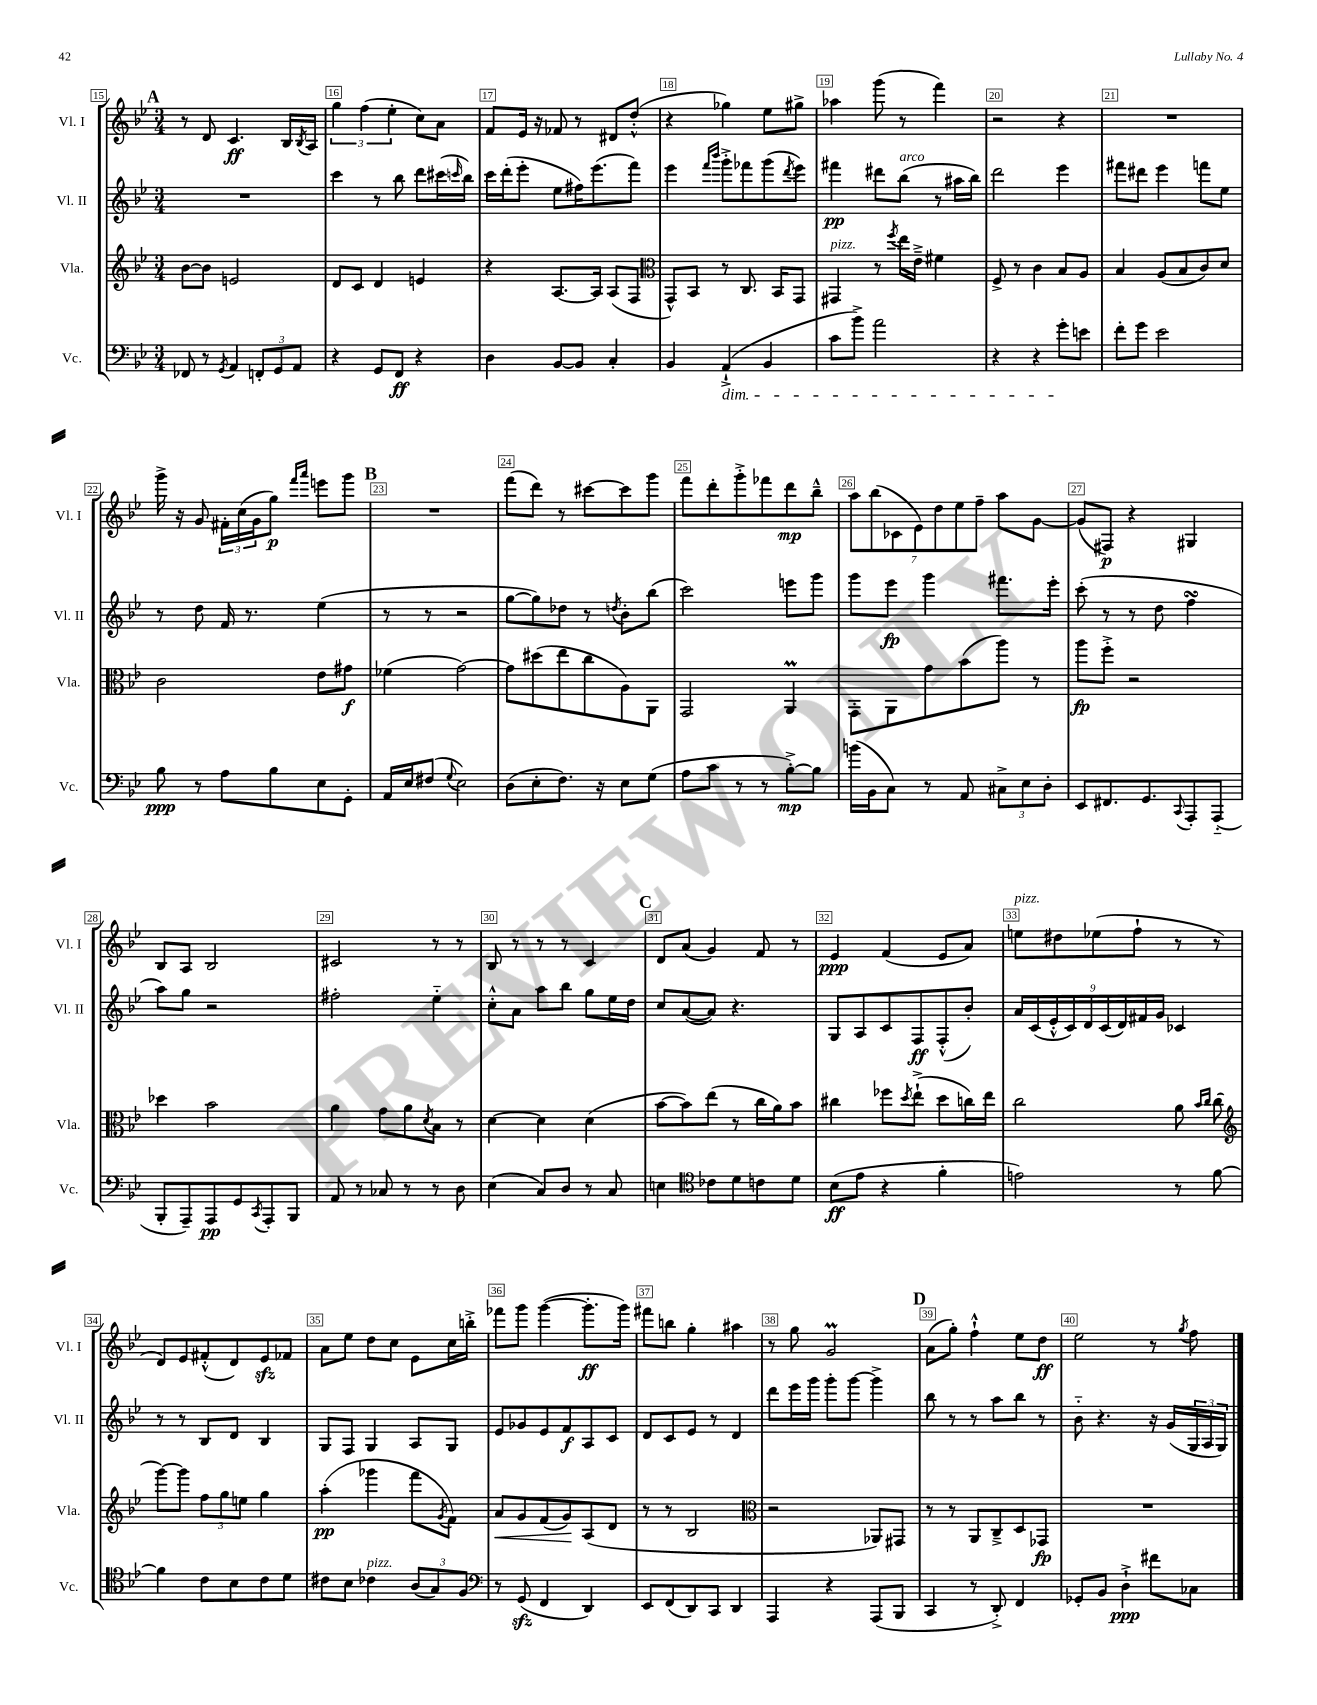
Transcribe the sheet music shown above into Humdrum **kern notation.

**kern	**dynam	**kern	**dynam	**kern	**dynam	**kern	**dynam
*part4	*part4	*part3	*part3	*part2	*part2	*part1	*part1
*staff4	*staff4	*staff3	*staff3	*staff2	*staff2	*staff1	*staff1
*I"Vc.	*	*I"Vla.	*	*I"Vl. II	*	*I"Vl. I	*
*I'Vc.	*	*I'Vla.	*	*I'Vl. II	*	*I'Vl. I	*
*clefF4	*	*clefG2	*	*clefG2	*	*clefG2	*
*k[b-e-]	*	*k[b-e-]	*	*k[b-e-]	*	*k[b-e-]	*
*M3/4	*	*M3/4	*	*M3/4	*	*M3/4	*
!!LO:REH:place=s1:t=A
=15	=15	=15	=15	=15	=15	=15	=15
8FF-X/	.	[8b-\L	.	2.r	.	8r	.
8r	.	8b-\J]	.	.	.	8d/	.
8qGG/	.	.	.	.	.	.	.
4AA/	.	2en/	.	.	.	4.c/	ff
12FFn'/L	.	.	.	.	.	.	.
12GG/	.	.	.	.	.	.	.
.	.	.	.	.	.	16B-/LL	.
12AA/J	.	.	.	.	.	.	.
.	.	.	.	.	.	8qB-/	.
.	.	.	.	.	.	16A/JJ	.
=16	=16	=16	=16	=16	=16	=16	=16
4r	.	8d/L	.	4ccc\	.	6gg\	.
.	.	8c/J	.	.	.	.	.
.	.	.	.	.	.	(6ff\	.
8GG/L	.	4d/	.	8r	.	.	.
.	.	.	.	.	.	6ee-'\	.
8FF/J	ff	.	.	8bb-\	.	.	.
4r	.	4en/	.	8ddd\L	.	8cc\L)	.
.	.	.	.	(16ccc#X\L	.	8a\J	.
.	.	.	.	16qqcccn/	.	.	.
.	.	.	.	16bb-\JJ)	.	.	.
=17	=17	=17	=17	=17	=17	=17	=17
4D\	.	4r	.	16ccc\LL	.	8f/L	.
.	.	.	.	(16ddd'\J	.	.	.
.	.	.	.	8eee-'\J	.	16e-/Jk	.
.	.	.	.	.	.	16r	.
[8BB-/L	.	[8.A/L	.	8ee-\L	.	8f-X/	.
8BB-/J]	.	.	.	16ff#X\K)	.	8r	.
.	.	16A/Jk]	.	(8.eee-\	.	.	.
4C'/	.	(8A/L	.	.	.	8d#X/L	.
.	.	8F/J	.	8fff\J)	.	(8dd'^^/J	.
=18	=18	=18	=18	=18	=18	=18	=18
*	*	*clefC3	*	*	*	*	*
4BB-/	.	8GG^^/L)	.	4eee-\	.	4r	.
.	.	8BB-/J	.	.	.	.	.
.	.	.	.	16qqfff/LL	.	.	.
.	.	.	.	16qqbbb-/JJ	.	.	.
!LO:TX:b:i:t=dim.	!	!	!	!	!	!	!
(4AA`^/	.	8r	.	8ggg'^\L	.	4gg-X\)	.
.	.	8.C/	.	8fff-X\	.	.	.
4BB-/	.	.	.	(8ggg\	.	8ee-\L	.
.	.	16BB-/KL	.	.	.	.	.
.	.	.	.	8qddd/	.	.	.
.	.	8GG/J	.	8eee-\J)	.	8gg#X^\J	.
=19	=19	=19	=19	=19	=19	=19	=19
!	!	!LO:TX:a:i:t=pizz.	!	!	!	!	!
8c\L	.	4GG#X/	.	4fff#X\	pp	4aa-X\	.
8b-^\J)	.	.	.	.	.	.	.
2a\	.	8r	.	8ddd#X\L	.	(8ggg\	.
.	.	8qff/	.	.	.	.	.
!	!	!	!	!LO:TX:a:i:t=arco	!	!	!
.	.	16ee-\LL	.	(8bb-\J	.	8r	.
.	.	16e-~^\JJ	.	.	.	.	.
.	.	4f#X\	.	8r	.	4fff\)	.
.	.	.	.	16aa#X\LL	.	.	.
.	.	.	.	16bb-\JJ)	.	.	.
=20	=20	=20	=20	=20	=20	=20	=20
4r	.	8F^/	.	2ddd\	.	2r	.
.	.	8r	.	.	.	.	.
4r	.	4c\	.	.	.	.	.
8g'\L	.	8B-/L	.	4eee-\	.	4r	.
8en\J	.	8A/J	.	.	.	.	.
=21	=21	=21	=21	=21	=21	=21	=21
8f'\L	.	4B-/	.	8fff#X\L	.	2.r	.
8g\J	.	.	.	8ddd#X\J	.	.	.
2e-\	.	(8A/L	.	4eee-\	.	.	.
.	.	8B-/	.	.	.	.	.
.	.	8c/)	.	8fffn\L	.	.	.
.	.	8d/J	.	8ee-\J	.	.	.
!!LO:LB:g=z
=22	=22	=22	=22	=22	=22	=22	=22
8B-\	ppp	2c\	.	8r	.	16ggg^\	.
.	.	.	.	.	.	16r	.
8r	.	.	.	8dd\	.	8g/	.
8A\L	.	.	.	16f/	.	24f#X'\LL	.
.	.	.	.	.	.	(24cc\	.
.	.	.	.	8.r	.	.	.
.	.	.	.	.	.	24g\J	.
8B-\	.	.	.	.	.	8gg\J)	p
.	.	.	.	.	.	16qqfff/LL	.
.	.	.	.	.	.	16qqaaa/JJ	.
8E-\	.	8e-\L	.	(4ee-\	.	8eeen\L	.
8GG'\J	.	8g#X\J	f	.	.	8ggg\J	.
!!LO:REH:place=s1:t=B
=23	=23	=23	=23	=23	=23	=23	=23
16AA/LL	.	(4f-X\	.	8r	.	2.r	.
16E-/J	.	.	.	.	.	.	.
(8F#X/J	.	.	.	8r	.	.	.
8qqG/	.	.	.	.	.	.	.
2E-\)	.	[2g\)	.	2r	.	.	.
=24	=24	=24	=24	=24	=24	=24	=24
(8D\L	.	8g\L]	.	[8gg\L	.	(8fff\L	.
8E-'\	.	(8dd#X\	.	8gg\])	.	8ddd\J)	.
8.F\J)	.	8ee-\	.	8dd-X\J	.	8r	.
.	.	8cc\	.	8r	.	[8ccc#X\L	.
16r	.	.	.	.	.	.	.
.	.	.	.	8qddn/	.	.	.
8E-\L	.	8A\)	.	8b-'\L	.	8ccc#\]	.
(8G\J	.	8AA\J	.	(8bb-\J	.	8ggg\J	.
=25	=25	=25	=25	=25	=25	=25	=25
8A\L	.	2GG/	.	2ccc\)	.	8fff\L	.
8c\J	.	.	.	.	.	8ddd'\	.
8r	.	.	.	.	.	8ggg'^\	.
8r	.	.	.	.	.	8fff-X\	.
[8B-'^\L)	mp	4AAm/	.	8eeen\L	.	8ddd\	mp
8B-\J]	.	.	.	8ggg\J	.	8bb-~^^\J	.
=26	=26	=26	=26	=26	=26	=26	=26
(16bn\LL	.	8GG'\L	.	8ggg\L	.	14aa\L	.
16BB-\J	.	.	.	.	.	.	.
.	.	.	.	.	.	(14bb-\	.
8C\J)	.	8AA\	.	8eee-\J	fp	.	.
.	.	.	.	.	.	14c-X\	.
.	.	.	.	.	.	14e-\)	.
8r	.	8g\	.	4ggg\	.	.	.
.	.	.	.	.	.	14dd\	.
.	.	.	.	.	.	14ee-\	.
8AA/	.	(8b-\	.	.	.	.	.
.	.	.	.	.	.	14ff~\J	.
12C#X^\L	.	8aa\J)	.	8.fff#X\L	.	8aa\L	.
12E-\	.	.	.	.	.	.	.
.	.	8r	.	.	.	[8g\J	.
12D'\J	.	.	.	.	.	.	.
.	.	.	.	16eee-'\Jk	.	.	.
=27	=27	=27	=27	=27	=27	=27	=27
8EE-/L	.	8aa\L	fp	(8ccc'\	.	(8g/L]	.
8.FF#X/	.	8ff'^\J	.	8r	.	8F#X/J)	p
.	.	2r	.	8r	.	4r	.
8.GG/	.	.	.	.	.	.	.
.	.	.	.	8dd\	.	.	.
8qqCC/	.	.	.	.	.	.	.
8AAA'/	.	.	.	4ffsSSS\	.	4G#X/	.
(8AAA/J	.	.	.	.	.	.	.
!!LO:LB:g=z
=28	=28	=28	=28	=28	=28	=28	=28
8BBB-'/L	.	4dd-X\	.	8aa\L)	.	8B-/L	.
8AAA~/)	.	.	.	8gg\J	.	8A/J	.
8AAA/	pp	2b-\	.	2r	.	2B-/	.
8GG/	.	.	.	.	.	.	.
8qCC/	.	.	.	.	.	.	.
8AAA'/	.	.	.	.	.	.	.
8BBB-/J	.	.	.	.	.	.	.
=29	=29	=29	=29	=29	=29	=29	=29
8AA/	.	4a\	.	2ff#X'\	.	2c#X/	.
8r	.	.	.	.	.	.	.
8C-X/	.	8g\L	.	.	.	.	.
8r	.	8a\	.	.	.	.	.
.	.	8qd/	.	.	.	.	.
8r	.	8B-\J	.	4ee-\	.	8r	.
8D\	.	8r	.	.	.	8r	.
=30	=30	=30	=30	=30	=30	=30	=30
(4E-\	.	[4d\	.	8cc'^^\L	.	8B-/	.
.	.	.	.	8a\J	.	8r	.
8C/L)	.	4d\]	.	8aa\L	.	8r	.
8D/J	.	.	.	8bb-\J	.	8r	.
8r	.	(4d\	.	8gg\L	.	4c/	.
8C/	.	.	.	16ee-\L	.	.	.
.	.	.	.	16dd\JJ	.	.	.
!!LO:REH:place=s1:t=C
=31	=31	=31	=31	=31	=31	=31	=31
4En\	.	[8b-\L	.	8cc/L	.	8d/L	.
.	.	8b-\])	.	([8a/	.	(8a/J	.
*clefC4	*	*	*	*	*	*	*
8c-X\L	.	(8ee-\J	.	8a/J])	.	4g/)	.
8d\	.	8r	.	4.r	.	.	.
8cn\	.	16cc\LL	.	.	.	8f/	.
.	.	16a\J)	.	.	.	.	.
8d\J	.	8b-\J	.	.	.	8r	.
=32	=32	=32	=32	=32	=32	=32	=32
(8B-\L	ff	4cc#X\	.	8G/L	.	4e-/	ppp
8e-\J	.	.	.	8A/	.	.	.
4r	.	8ff-X\L	.	8c/	.	(4f/	.
.	.	8qdd/	.	.	.	.	.
.	.	(8ee-`^\J	.	8F/	ff	.	.
4f'\	.	8dd\L	.	(8F'^^/	.	8e-/L	.
.	.	16ccn\L)	.	8b-'/J)	.	8a/J)	.
.	.	16ee-\JJ	.	.	.	.	.
=33	=33	=33	=33	=33	=33	=33	=33
!	!	!	!	!	!	!LO:TX:a:i:t=pizz.	!
2en\)	.	2cc\	.	18a/LL	.	8een\L	.
.	.	.	.	(18c/	.	.	.
.	.	.	.	18e-'^^/	.	.	.
.	.	.	.	.	.	8dd#X\	.
.	.	.	.	18c/)	.	.	.
.	.	.	.	18d/	.	.	.
.	.	.	.	.	.	(8ee-X\	.
.	.	.	.	(18c/	.	.	.
.	.	.	.	18d/)	.	.	.
.	.	.	.	.	.	8ff`\J	.
.	.	.	.	18f#X/	.	.	.
.	.	.	.	18g/JJ	.	.	.
8r	.	8a\	.	4c-X/	.	8r	.
.	.	16qqb-/LL	.	.	.	.	.
.	.	16qqcc/JJ	.	.	.	.	.
[8f\	.	(8cc\	.	.	.	8r	.
!!LO:LB:g=z
=34	=34	=34	=34	=34	=34	=34	=34
*	*	*clefG2	*	*	*	*	*
4f\]	.	[8ggg\L)	.	8r	.	8d/L)	.
.	.	8ggg\J]	.	8r	.	8e-/	.
8c\L	.	12ff\L	.	8B-/L	.	(8f#X'^^/	.
.	.	12gg\	.	.	.	.	.
8B-\	.	.	.	8d/J	.	8d/)	.
.	.	12een\J	.	.	.	.	.
8c\	.	4gg\	.	4B-/	.	8e-zz/	.
8d\J	.	.	.	.	.	8f-X/J	.
=35	=35	=35	=35	=35	=35	=35	=35
8c#X\L	.	(4aa'\	pp	8G/L	.	8a\L	.
8B-\J	.	.	.	8F/J	.	8ee-\J	.
!LO:TX:a:i:t=pizz.	!	!	!	!	!	!	!
4c-X\	.	4ggg-X\	.	4G/	.	8dd\L	.
.	.	.	.	.	.	8cc\J	.
(12A/L	.	8fff\L	.	8A/L	.	8e-\L	.
12G/)	.	.	.	.	.	.	.
.	.	8qg/	.	.	.	.	.
.	.	8f\J)	.	8G/J	.	16cc\L	.
12F/J	.	.	.	.	.	.	.
.	.	.	.	.	.	16bbn'^\JJ	.
=36	=36	=36	=36	=36	=36	=36	=36
*clefF4	*	*	*	*	*	*	*
!	!	!	!LO:HP:b	!	!	!	!
8r	.	8a/L	<	8e-/L	.	8fff-X\L	.
(8GGzz/	.	8g/	.	8g-X/	.	8ggg\J	.
4FF/	.	(8f/	.	8e-/	.	([4ggg\	.
.	.	8g/)	.	8f/	f	.	.
4DD/)	.	(8A/	[	8A/	.	8.ggg'\L]	ff
.	.	8d/J	.	8c/J	.	.	.
.	.	.	.	.	.	16ggg\Jk)	.
=37	=37	=37	=37	=37	=37	=37	=37
8EE-/L	.	8r	.	8d/L	.	8fff#X\L	.
(8FF/	.	8r	.	8c/	.	8bbn\J	.
8DD/)	.	2B-/	.	8e-/J	.	4gg'\	.
8CC/J	.	.	.	8r	.	.	.
4DD/	.	.	.	4d/	.	4aa#X\	.
=38	=38	=38	=38	=38	=38	=38	=38
*	*	*clefC3	*	*	*	*	*
4AAA/	.	2r	.	8ddd\L	.	8r	.
.	.	.	.	16eee-\L	.	8gg\	.
.	.	.	.	16ggg\JJ	.	.	.
4r	.	.	.	8ggg'\L	.	2gM/	.
.	.	.	.	[8ggg\J	.	.	.
(8AAA/L	.	8AA-X/L)	.	4ggg^\]	.	.	.
8BBB-/J	.	8GG#X/J	.	.	.	.	.
!!LO:REH:place=s1:t=D
=39	=39	=39	=39	=39	=39	=39	=39
4CC/	.	8r	.	8bb-\	.	(8a\L	.
.	.	8r	.	8r	.	8gg'\J)	.
8r	.	8AA/L	.	8r	.	4ff`^^\	.
8DD'^/)	.	8C~^/	.	8aa\L	.	.	.
4FF/	.	8D/	.	8bb-\J	.	8ee-\L	.
.	.	8GG-X/J	fp	8r	.	8dd\J	ff
=40	=40	=40	=40	=40	=40	=40	=40
8GG-X'/L	.	2.r	.	8b-\	.	2ee-\	.
8BB-/J	.	.	.	4.r	.	.	.
4D`^\	ppp	.	.	.	.	.	.
8f#X\L	.	.	.	16r	.	8r	.
.	.	.	.	(16g/LL	.	.	.
.	.	.	.	.	.	8qgg/	.
8C-X\J	.	.	.	24G/	.	8ff\	.
.	.	.	.	24A/	.	.	.
.	.	.	.	24G/JJ)	.	.	.
==	==	==	==	==	==	==	==
*-	*-	*-	*-	*-	*-	*-	*-
